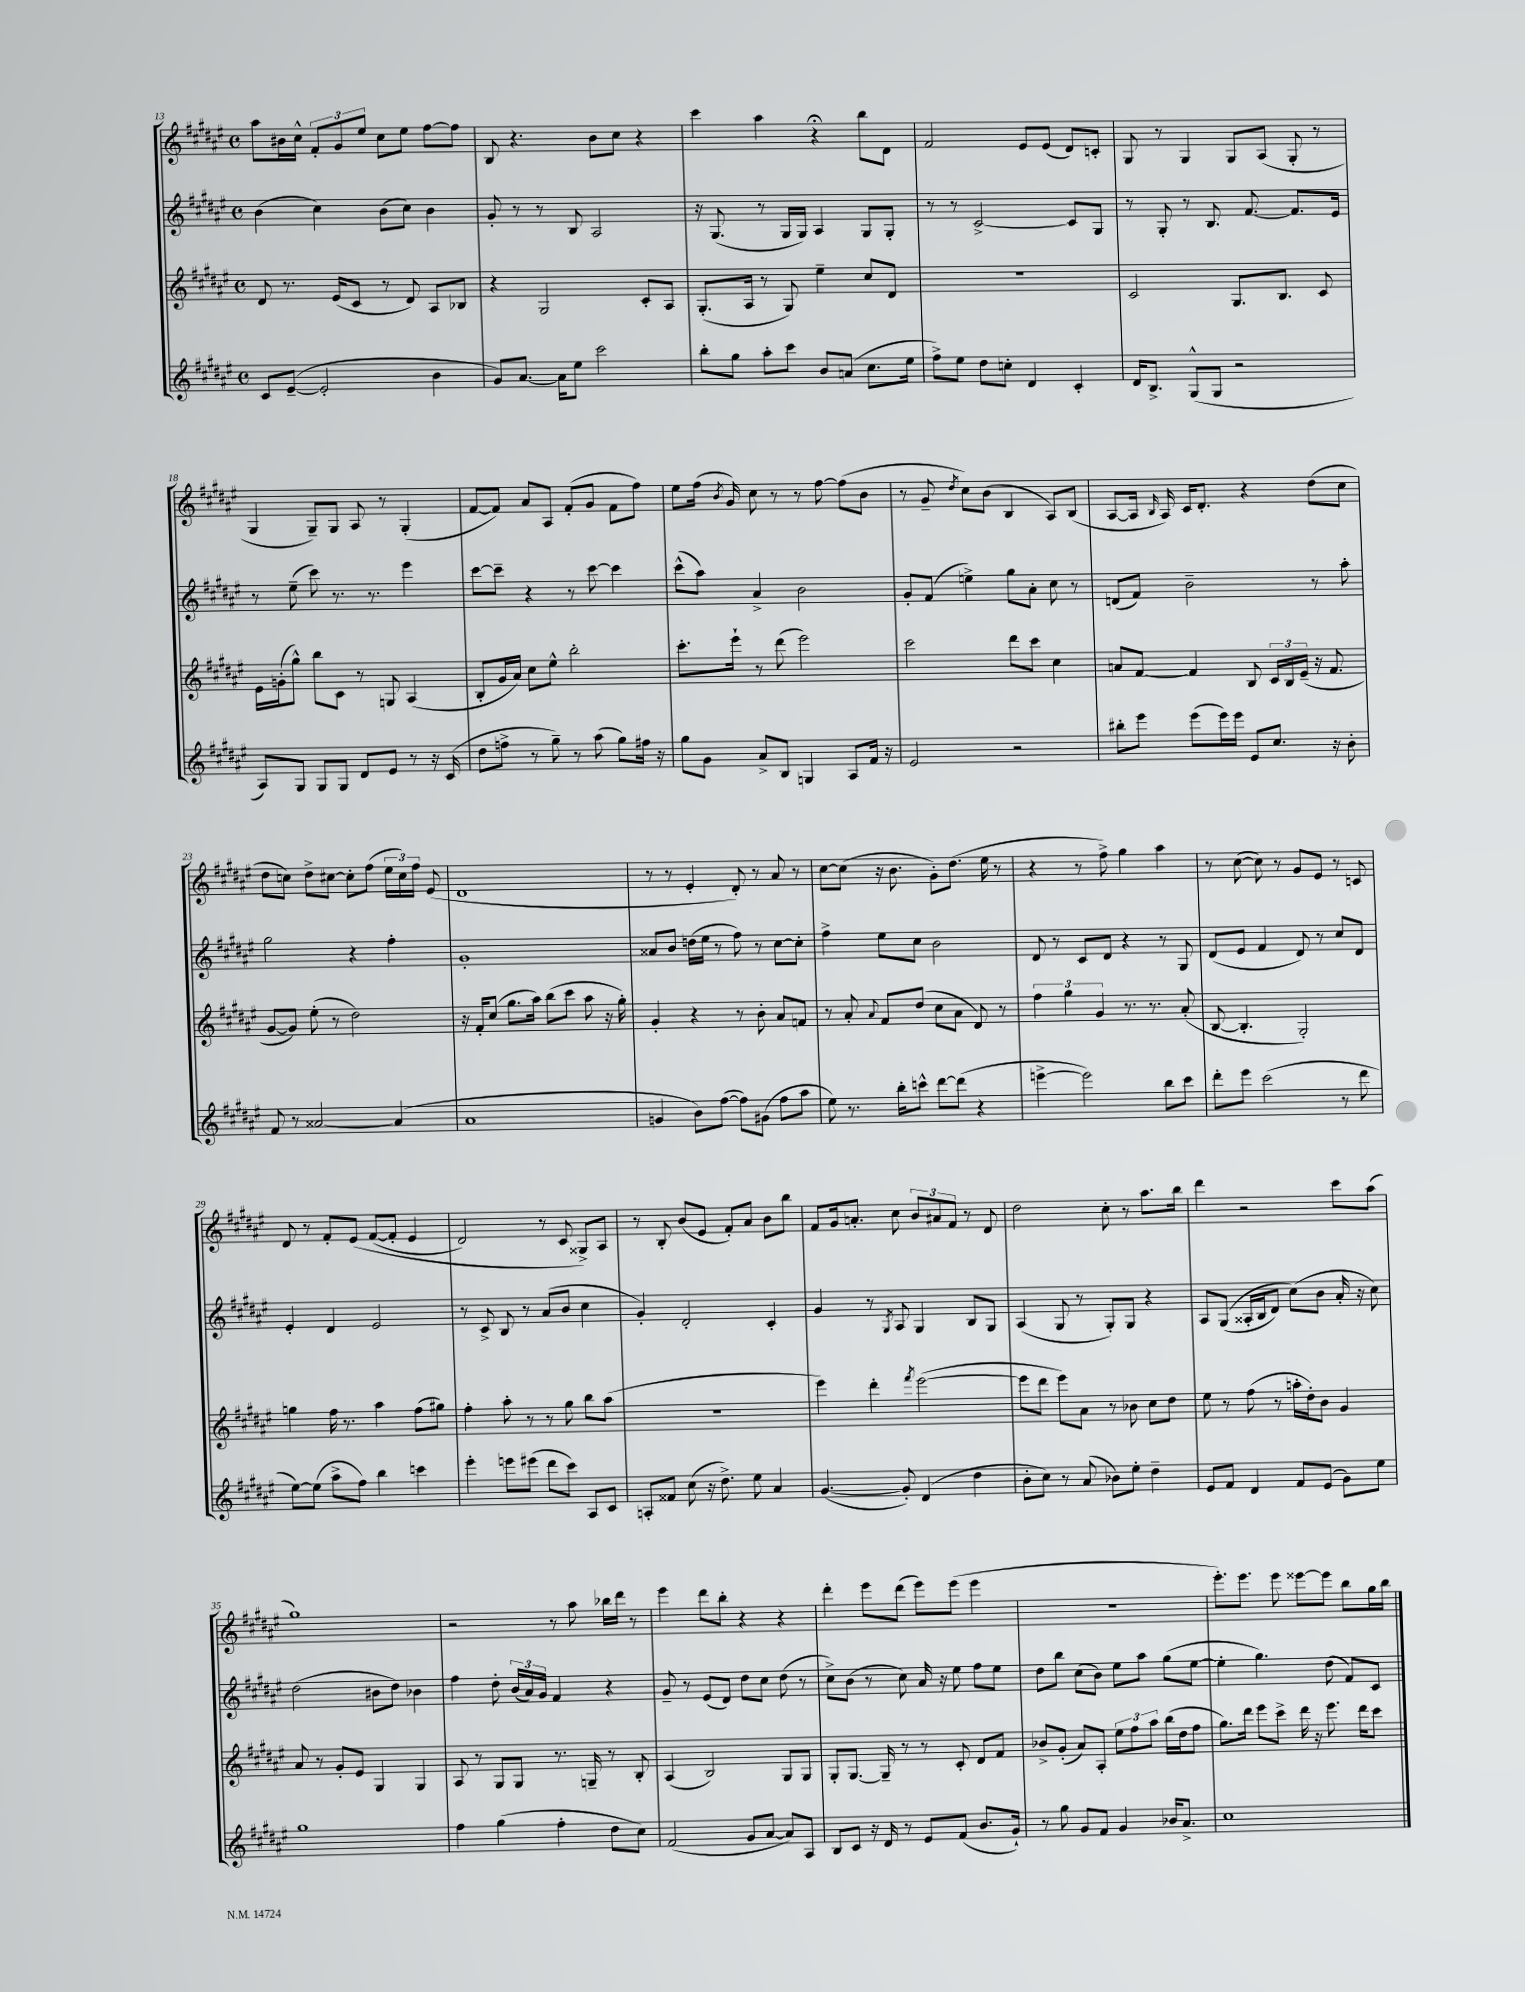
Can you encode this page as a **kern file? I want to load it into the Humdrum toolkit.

**kern	**kern	**kern	**kern
*staff4	*staff3	*staff2	*staff1
*clefG2	*clefG2	*clefG2	*clefG2
*k[f#c#g#d#a#e#]	*k[f#c#g#d#a#e#]	*k[f#c#g#d#a#e#]	*k[f#c#g#d#a#e#]
*M4/4	*M4/4	*M4/4	*M4/4
*met(c)	*met(c)	*met(c)	*met(c)
8c#/L	8d#/	(4b\	8aa#\L
([8e#~/J	8.r	.	16b#\L
.	.	.	16cc#^^\JJ
2e#'/]	.	4cc#\)	12f#'/L
.	(16e#/LK	.	.
.	.	.	12g#/
.	8c#/J	.	.
.	.	.	12ee#/J
.	8r	(8b\L	8cc#\L
.	8d#/)	8cc#\J)	8ee#\J
4b\	8A#/L	4b\	[8ff#\L
.	8B-/J	.	8ff#\]J
=	=	=	=
8g#/L)	4r	8g#'/	8B/
[8.a#/J	.	8r	4.r
.	2G#/	8r	.
16a#\]LK	.	.	.
8ee#\J	.	8B/	.
2ccc#\	.	2A#/	8b\L
.	.	.	8cc#\J
.	8c#'/L	.	4r
.	8A#/J	.	.
=	=	=	=
8bb'\L	(8.G#'/L	16r	4ccc#\
.	.	(8.G#/	.
8gg#\J	.	.	.
.	16A#/Jk	.	.
8aa#'\L	8r	8r	4aa#\
8ccc#\J	8G#/)	16G#/LL	.
.	.	16G#/JJ)	.
8b/L	4ee#~\	4A#/	4r;
(8a/J	.	.	.
8.cc#\L	8cc#/L	8G#/L	8bb\L
.	8d#/J	8G#'/J	8d#\J
16ee#\Jk	.	.	.
=	=	=	=
8ff#^\L)	1r	8r	2f#/
8ee#\J	.	8r	.
8dd#\L	.	[2c#^/	.
8cc'\J	.	.	.
4d#/	.	.	8e#/L
.	.	.	(8e#/J
4c#'/	.	8c#/]L	8d#/L)
.	.	8G#/J	8c'/J
=	=	=	=
16d#/LK	2c#/	8r	8G#/
8.B^/J	.	.	.
.	.	8G#'/	8r
(8G#^^/L	.	8r	4G#/
8G#/J	.	8.B/	.
2r	8.G#/L	.	8G#/L
.	.	[8.f#/	.
.	.	.	(8A#/J
.	8.B/J	.	.
.	.	8.f#/]L	8G#'/
.	8c#/	.	8r
.	.	16e#/Jk	.
=	=	=	=
8A#/L)	16e#\LL	8r	4G#/
.	(16g'\J	.	.
8G#/J	8gg#^^\J)	(8ee#~\	.
8G#/L	8bb\L	8ccc#\)	8G#~/L)
8G#/J	8c#\J	8.r	8G#/J
8d#/L	8r	.	8A#/
.	.	8.r	.
8e#/J	8G/	.	8r
8r	(4A#/	4eee#\	(4G#'/
16r	.	.	.
(16c#/	.	.	.
=	=	=	=
8dd#\L	8B'/L	[8ccc#\L	[8f#/L
8ff^\J	16g#/L	8ccc#~\]J	8f#/]J)
.	16a#/JJ)	.	.
8r	8cc#\L	4r	8a#/L
8gg#~\)	8ee#^^\J	.	8A#/J
8r	2bb'\	8r	(8f#'/L
(8aa#\	.	[8ccc#\	8g#/J
8gg#\L)	.	4ccc#\]	8f#\L
16ff#\Jk	.	.	8ff#\J)
16r	.	.	.
=	=	=	=
8gg#\L	8.ccc#'\L	(8ccc#^^\L	8ee#\L
8g#\J	.	8aa#\J)	(16ff#\Jk
.	.	.	8qb/
.	16eee#`\Jk	.	16g#/)
8a#^/L	8r	4a#^/	8cc#\
8B/J	(8ddd#\	.	8r
4G/	2eee#\)	2b\	8r
.	.	.	[8ff#\
8A#/L	.	.	(8ff#\]L
16f#/Jk	.	.	8b\J
16r	.	.	.
=	=	=	=
2e#/	2ccc#\	8g#'/L	8r
.	.	(8f#/J	8g#~/
.	.	.	8qdd#/
.	.	4ee^\)	8cc#\L)
.	.	.	(8b\J
2r	8ddd#\L	8gg#\L	4B/
.	8ccc#\J	8a#'\J	.
.	4cc#\	8cc#\	8A#/L)
.	.	8r	(8B/J
=	=	=	=
8bb#'\L	8a/L	(8d/L	[8A#/L
8eee#\J	[8f#/J	8f#/J)	16A#/]Jk
.	.	.	16qqB/
.	.	.	16A#/)
(8eee#\L	4f#/]	2b~\	16c#/LK
.	.	.	8.d#'/J
16eee#\L)	.	.	.
16eee#\JJ	.	.	.
8e#/L	8B/	.	4r
8.cc#/J	24c#/LL	.	.
.	24B/	.	.
.	(24e#~/JJ	.	.
.	16r	8r	(8dd#\L
16r	8.f#/	.	.
8b'\	.	8aa#'\	8cc#\J
=	=	=	=
8f#/	[8g#/L	2gg#\	8dd#\L
8r	8g#/]J)	.	8cc\J)
[2a##/	(8ee#'\	.	8dd#^\L
.	8r	.	[8cc#\J
.	2dd#\)	4r	8cc#'\]L
.	.	.	(8ff#\J
(4a##/]	.	4ff#'\	24ee#\LL
.	.	.	24cc#\)
.	.	.	24ff#\JJ
.	.	.	(8e#/
=	=	=	=
1a#	16r	1g#'	1d#
.	16f#'/LK	.	.
.	(8cc#/J	.	.
.	8.gg#\L	.	.
.	16aa#\Jk)	.	.
.	(8bb\L	.	.
.	8ccc#\J	.	.
.	8aa#\	.	.
.	16r	.	.
.	16gg#'\)	.	.
=	=	=	=
4g/	4g#'/	8a##/L	8r
.	.	8b/J	8r
8b\L)	4r	(16dd\LL	4e#'/
.	.	16ee#\JJ	.
([8ff#\J	.	8r	.
8ff#\]L)	8r	8ff#\)	8d#'/)
(8g#\J	8b'\	8r	8r
8ff#\L	8a#/L	[8cc#\L	8a#/
8aa#\J	8f/J	8cc#'\]J	8r
=	=	=	=
8ee#\)	8r	4ff#^\	[8cc#\L
8.r	8a#'/	.	(8cc#\]J
.	8qqa#/	.	.
.	8f#/L	8ee#\L	16r
16bb'\LK	.	.	8.b\
8ccc^^\J	(8dd#/J	8cc#\J	.
[8ddd#\L	8cc#\L	2b\	8g#'\L)
(8ddd#\]J	8a#\J	.	(8.dd#\J
4r	8d#/)	.	.
.	.	.	16ee#\
.	8r	.	8r
=	=	=	=
[4eee^\	6ff#\	8d#/	4r
.	.	8r	.
.	6gg#\	.	.
2eee\])	.	8c#/L	8r
.	6g#/	.	.
.	.	8d#/J	8ff#^\)
.	8.r	4r	4gg#\
.	8.r	.	.
8bb\L	.	8r	4aa#\
8ccc#\J	(8a#'/	8G#/	.
=	=	=	=
8ddd#'\L	[8B/	(8d#/L	8r
8eee#\J	4.B'/]	8e#/J	([8cc#\
(2ccc#\	.	4f#/	8cc#\])
.	.	.	8r
.	2G#'/)	8d#/)	8g#/L
.	.	8r	8e#/J
8r	.	8cc#/L	8r
8ddd#\	.	8d#/J	8c/
=	=	=	=
[8ee#\L)	4gg\	4e#'/	8d#/
(8ee#\]J	.	.	8r
8aa#^\L	16ff#\	4d#/	8f#'/L
.	8.r	.	.
8ff#\J)	.	.	&(8e#/J
4bb\	4aa#\	2e#/	([8f#/L
.	.	.	8f#'/]J
4ccc\	(8ff#\L	.	4e#/
.	8gg#\J)	.	.
=	=	=	=
4eee#'\	4ff#'\	8r	2d#/)
.	.	8c#^/	.
8eee\L	8aa#'\	8B/	.
(8eee#\J	8r	8r	.
8ddd#\L	8r	(8a#/L	8r
8ccc#\J)	8gg#\	8b/J	8c#/
8A#/L	8bb\L	4cc#\	8G##^/L&)
8c#/J	(8aa#\J	.	8A#/J
=	=	=	=
8A'/L	1r	4g#'/)	8r
8f##/J	.	.	8B'/
(8cc#\	.	2d#'/	(8b/L
16r	.	.	8e#/J
8.dd#^\)	.	.	.
.	.	.	8f#'/L)
8ee#\	.	.	8a#/J
4a#/	.	4c#'/	8b\L
.	.	.	8bb\J
=	=	=	=
([4.g#/	4eee#\)	4g#/	8f#/L
.	.	.	16g#/k
.	.	.	8.a'/J
.	4ddd#'\	8r	.
.	.	8qG#/	.
8g#'/])	.	8A#/	8cc#\
.	8qfff#/	.	.
(4d#/	([2eee#\	4G#/	12b/L
.	.	.	12a#/
.	.	.	12f#/J
4dd#\	.	8B/L	8r
.	.	8G#/J	8d#/
=	=	=	=
8b'\L	8eee#\]L	(4A#/	2dd#\
8cc#\J)	8ddd#\J	.	.
8r	8eee#\L)	8G#/	.
(8a#/	8a#\J	8r	.
8b-\L)	8r	8G#'/L)	8cc#'\
8ee#'\J	8b-\	8G#/J	8r
4dd#~\	8cc#\L	4r	8.aa#\L
.	8dd#\J	.	.
.	.	.	16bb\Jk
=	=	=	=
8e#/L	8ee#\	8A#/L	4ddd#\
8f#/J	8r	&((8G#/J	.
4d#/	(8ff#\	16A##'/LL	2r
.	.	16B/J	.
.	8r	8d#/J)	.
8f#/L	16aa'\LL	(8cc#\L&)	.
.	16dd#'\J)	.	.
(8e#/J	8b\J	8b\J	.
8g#\L)	4g#/	16a#'/	8ccc#\L
.	.	16r	.
8ee#\J	.	8cc#\)	(8aa#\J
=	=	=	=
1gg#	8a#/	(2dd#\	1gg#)
.	8r	.	.
.	8g#'/L	.	.
.	8e#/J	.	.
.	4G#/	8b#\L	.
.	.	8dd#\J)	.
.	4G#/	4b-\	.
=	=	=	=
4ff#\	8A#/	4ff#\	2r
.	8r	.	.
(4gg#\	8G#/L	8dd#'\	.
.	8G#/J	(24b/LL	.
.	.	24a#/)	.
.	.	24g#/JJ	.
4ff#'\	8.r	4f#/	8r
.	.	.	8aa#\
.	16G~/	.	.
8dd#\L	8r	4r	16bb-\LL
.	.	.	16ddd#\JJ
8cc#\J)	8B'/	.	8r
=	=	=	=
(2f#/	(4A#/	8g#~/	4eee#\
.	.	8r	.
.	2B/)	(8e#/L	8ddd#\L
.	.	8d#/J)	8bb'\J
8g#/L	.	8dd#\L	4r
[8a#/J	.	8cc#\J	.
8a#/]L)	8G#/L	(8dd#\	4r
8A#/J	8G#/J	8r	.
=	=	=	=
8B/L	8G#'/L	8cc#^\L)	4ddd#'\
8c#/J	[8.G#/J	(8b\J	.
16r	.	8r	8eee#\L
16d#/	16G#~/]	.	.
8r	8r	8cc#\)	(8ddd#\J
8e#/L	8r	16a#/	8eee#\L)
.	.	16r	.
(8f#/J	8c#'/	8ee#\	(8eee#\J
8.b/L	8d#/L	8ff#\L	4eee#\
.	8f#/J	8ee#\J	.
16g#`/Jk)	.	.	.
=	=	=	=
8r	8b-^/L	8dd#\L	1r
8gg#\	(8g#'/J	8bb\J	.
8g#/L	8a#/L)	(8cc#\L	.
8f#/J	8A#'/J	8b\J)	.
4g#/	12ee#\L	8ee#\L	.
.	12ff#\	.	.
.	.	8aa#\J	.
.	12aa#\J	.	.
16b-/LK	(16bb\LL	(8gg#\L	.
8.a#^/J	16dd#\J	.	.
.	8ff#\J	[8ee#\J	.
=	=	=	=
1cc#	8.gg#\L)	4ee#'\]	8.eee#'\L)
.	16ddd#\Jk	.	8.eee#\J
.	8eee#\L	4.gg#\)	.
.	8ccc#^\J	.	8eee#\
.	16ddd#\	.	[8eee##\L
.	16r	.	.
.	8.eee#\	(8dd#\	8eee##\]J
.	.	8f#/L)	8bb\L
.	16ddd#\LK	.	.
.	8ccc#\J	8c#/J	16gg#\L
.	.	.	16bb\JJ
==	==	==	==
*-	*-	*-	*-
